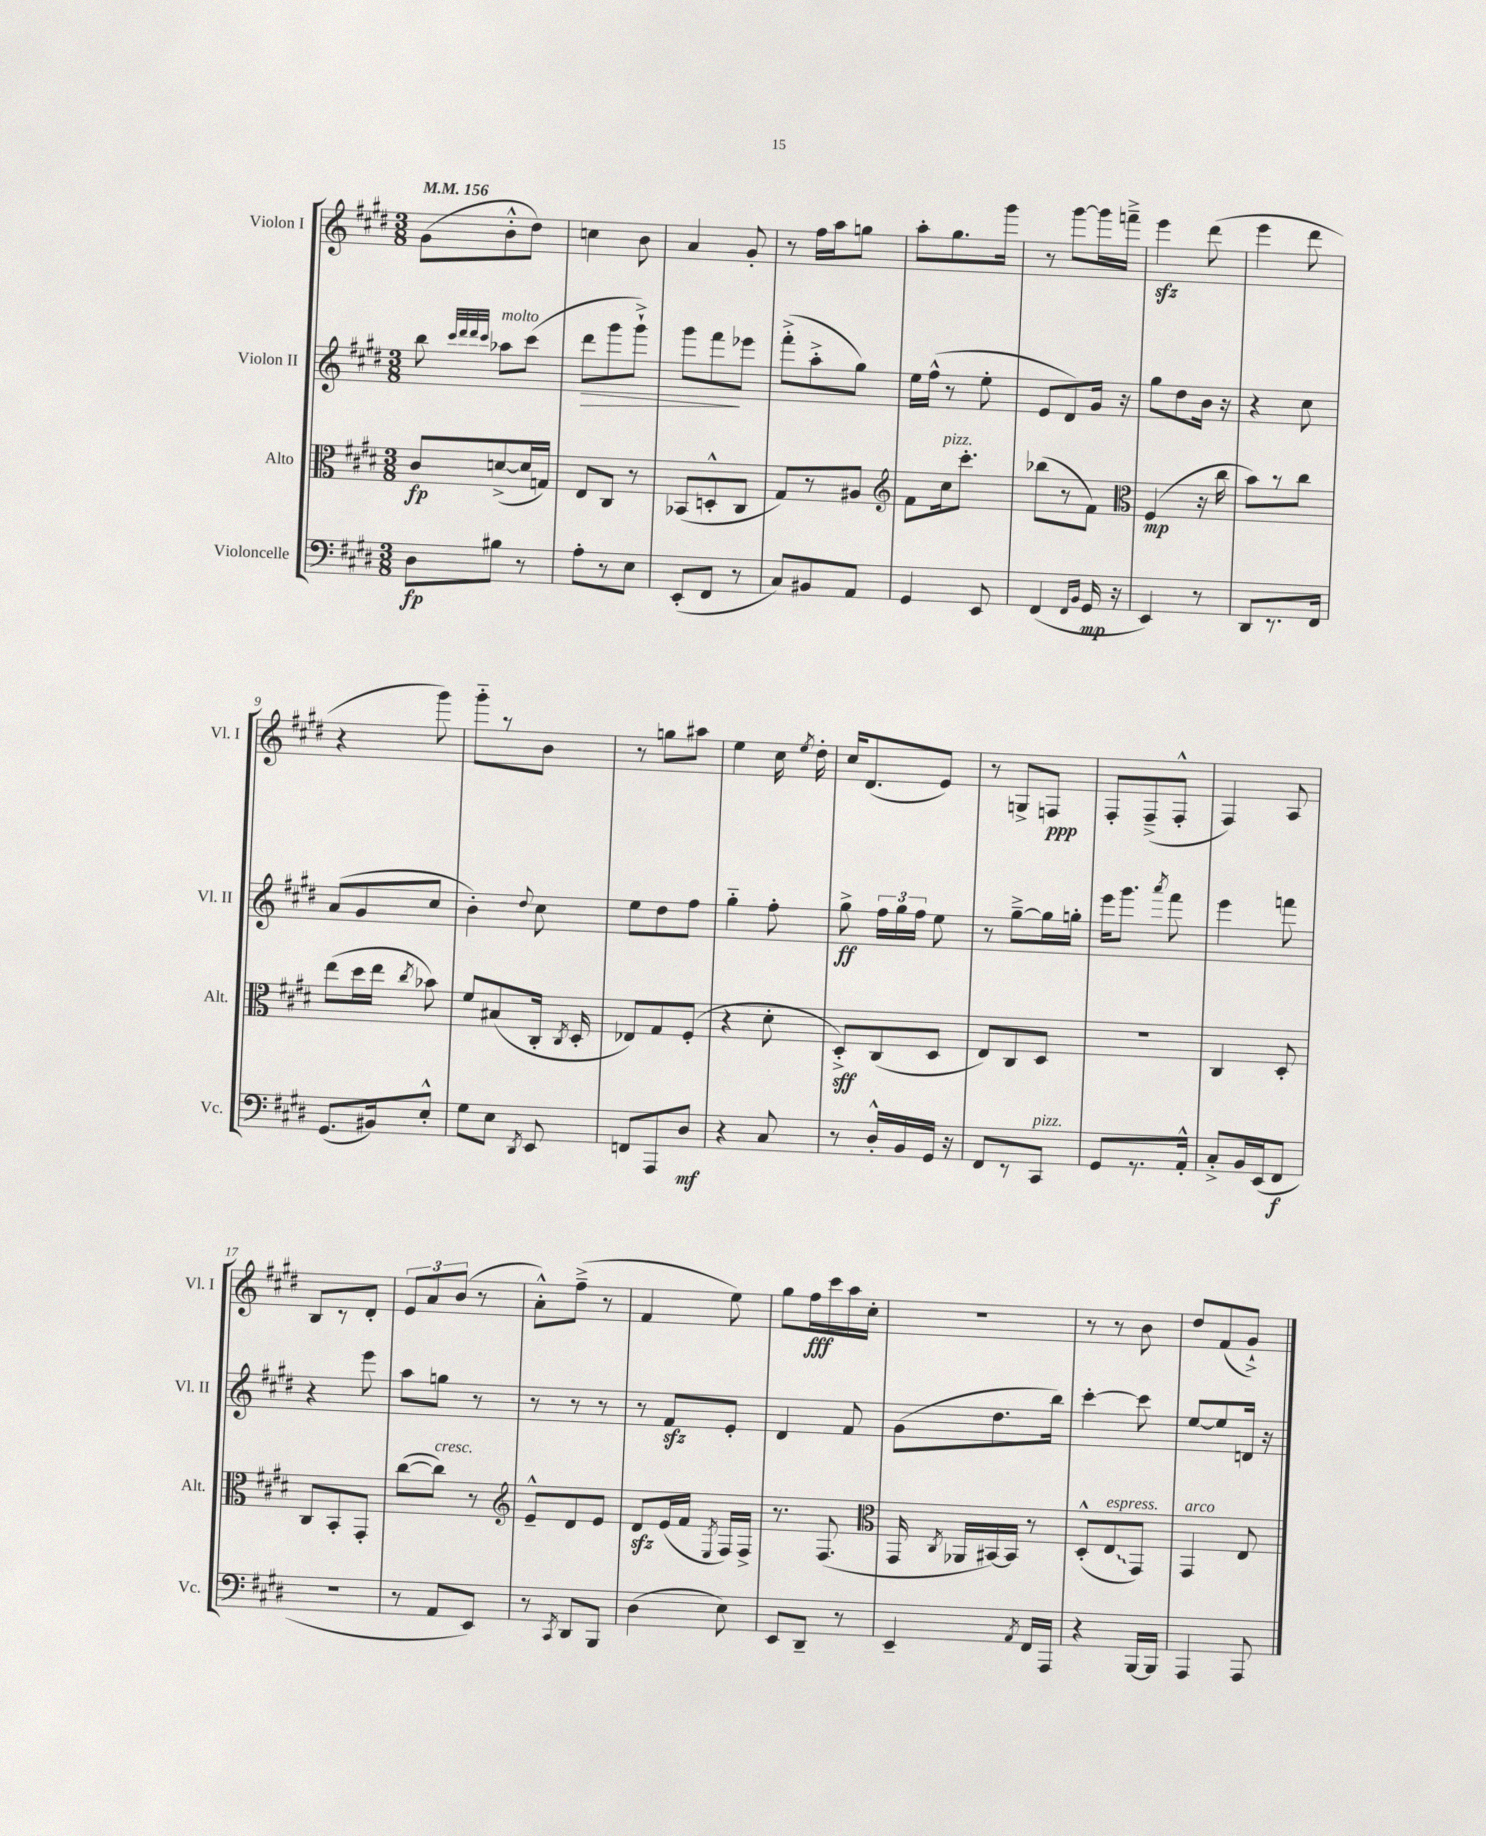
<<
\new StaffGroup <<
\new Staff = "s0" \with { instrumentName = "Violon I" shortInstrumentName = "Vl. I" } {
    \clef treble \key e \major \numericTimeSignature \time 3/8 \tempo 4 = 156
    \autoBeamOff gis'8[( b'8-.-^ dis''8]) |
    c''4 b'8 |
    a'4 gis'8-. |
    r8 fis''16[ a''16 g''8] |
    a''8[-. gis''8. gis'''16] |
    r8 gis'''8[~ gis'''16 f'''16]---> |
    e'''4\sfz dis'''8( |
    e'''4 dis'''8 |
    r4 gis'''8) |
    gis'''8[-_ r8 b'8] |
    r8 g''8[ ais''8] |
    e''4 cis''16 \acciaccatura { e''8 } dis''16-. |
    cis''16[ dis'8.( e'8]) |
    r8 g8[-> f8]\ppp |
    fis8[-. fis8--->( fis8]-.-^ |
    fis4) a8 |
    b8[ r8 dis'8]-. |
    \tuplet 3/2 { e'8[ a'8 b'8]( } r8 |
    a'8[-.-^) fis''8]--->( r8 |
    fis'4 e''8) |
    gis''8[ fis''16\fff cis'''16 a''16 cis''16]-. |
    R4. |
    r8 r8 b'8 |
    dis''8[ fis'8( gis'8]-!->) \bar "|." |
}
\new Staff = "s1" \with { instrumentName = "Violon II" shortInstrumentName = "Vl. II" } {
    \clef treble \key e \major \numericTimeSignature \time 3/8
    \autoBeamOff b''8 \grace { cis'''32[ dis'''32 dis'''32 cis'''32] } aes''8[^\markup { \italic "molto" } cis'''8]( |
    dis'''8[\> gis'''8 gis'''8]-!->) |
    gis'''8[ fis'''8\! ees'''8] |
    fis'''8[-.->( a''8-.-> gis''8]) |
    e''16[ fis''16]-^( r8 e''8-. |
    e'8[ dis'8) gis'16] r16 |
    gis''8[ dis''8 b'16] r16 |
    r4 cis''8 |
    a'8[( gis'8 cis''8] |
    b'4-.) \appoggiatura { dis''8 } cis''8 |
    e''8[ dis''8 fis''8] |
    gis''4-_ fis''8-. |
    gis''8->\ff \tuplet 3/2 { fis''16[ gis''16 fis''16] } e''8 |
    r8 gis''8[~---> gis''16 g''16]-. |
    e'''16[ gis'''8.] \acciaccatura { a'''8 } fis'''8 |
    e'''4 f'''8 |
    r4 e'''8 |
    a''8[ g''8] r8 |
    r8 r8 r8 |
    r8 fis'8[\sfz e'8]-. |
    dis'4 fis'8 |
    gis'8[( dis''8. b''16]) |
    cis'''4~-. cis'''8 |
    e''8[~ e''8 d'16] r16 \bar "|." |
}
\new Staff = "s2" \with { instrumentName = "Alto" shortInstrumentName = "Alt." } {
    \clef alto \key e \major \numericTimeSignature \time 3/8
    \autoBeamOff cis'8[\fp d'8~->( d'16 g16]) |
    e8[ cis8] r8 |
    bes,8[( d8-.-^ cis8] |
    gis8[) r8 ais8] |
    \clef treble fis'8[ cis''16^\markup { \italic "pizz." } cis'''8.]-. |
    bes''8[( r8 fis'8]) |
    \clef alto fis4\mp( r16 cis''16 |
    b'8[) r8 cis''8] |
    e''8[( dis''16 e''16] \acciaccatura { cis''8 } bes'8) |
    fis'8[ bis8( cis16]-. \acciaccatura { cis8 } dis16-. |
    ees8[) gis8 fis8]-.( |
    r4 dis'8-. |
    dis8[-.->\sff) cis8( dis8] |
    e8[) cis8 dis8] |
    R4. |
    cis4 dis8-. |
    cis8[ b,8-. gis,8]-. |
    cis''8[~( cis''8]^\markup { \italic "cresc." }) r8 |
    \clef treble e'8[---^ dis'8 e'8] |
    dis'8[\sfz e'16( fis'16] \acciaccatura { e8 } fis16[) fis16]-> |
    r8. fis8.( |
    \clef alto gis,16 \acciaccatura { cis8 } aes,16[ bis,16~) bis,16] r8 |
    dis8[-.-^( \once \override Glissando.style = #'zigzag e8\glissando^\markup { \italic "espress." } gis,8]) |
    gis,4^\markup { \italic "arco" } e8 \bar "|." |
}
\new Staff = "s3" \with { instrumentName = "Violoncelle" shortInstrumentName = "Vc." } {
    \clef bass \key e \major \numericTimeSignature \time 3/8
    \autoBeamOff dis8[\fp bis8] r8 |
    a8[-. r8 e8] |
    e,8[-.( fis,8] r8 |
    cis8[) bis,8 a,8] |
    gis,4 e,8 |
    fis,4( \grace { fis,16[ b,16] } gis,16\mp r16 |
    e,4) r8 |
    dis,8[ r8. fis,16] |
    gis,8.[( bis,16) e8]-.-^ |
    gis8[ e8] \acciaccatura { dis,8 } e,8 |
    f,8[ a,,8 dis8]\mf |
    r4 cis8 |
    r8 dis16[-.-^ b,16 gis,16] r16 |
    fis,8[ r8 cis,8]^\markup { \italic "pizz." } |
    gis,8[ r8. a,16]-.-^ |
    cis8[-.-> b,16 e,16( fis,8]\f |
    R4. |
    r8 a,8[ e,8]) |
    r8 \acciaccatura { cis,8 } dis,8[ b,,8] |
    dis4( e8) |
    e,8[ dis,8]-- r8 |
    e,4-- \acciaccatura { a,8 } fis,16[ a,,16] |
    r4 b,,16[~ b,,16] |
    a,,4 a,,8 \bar "|." |
}
>>
>>
